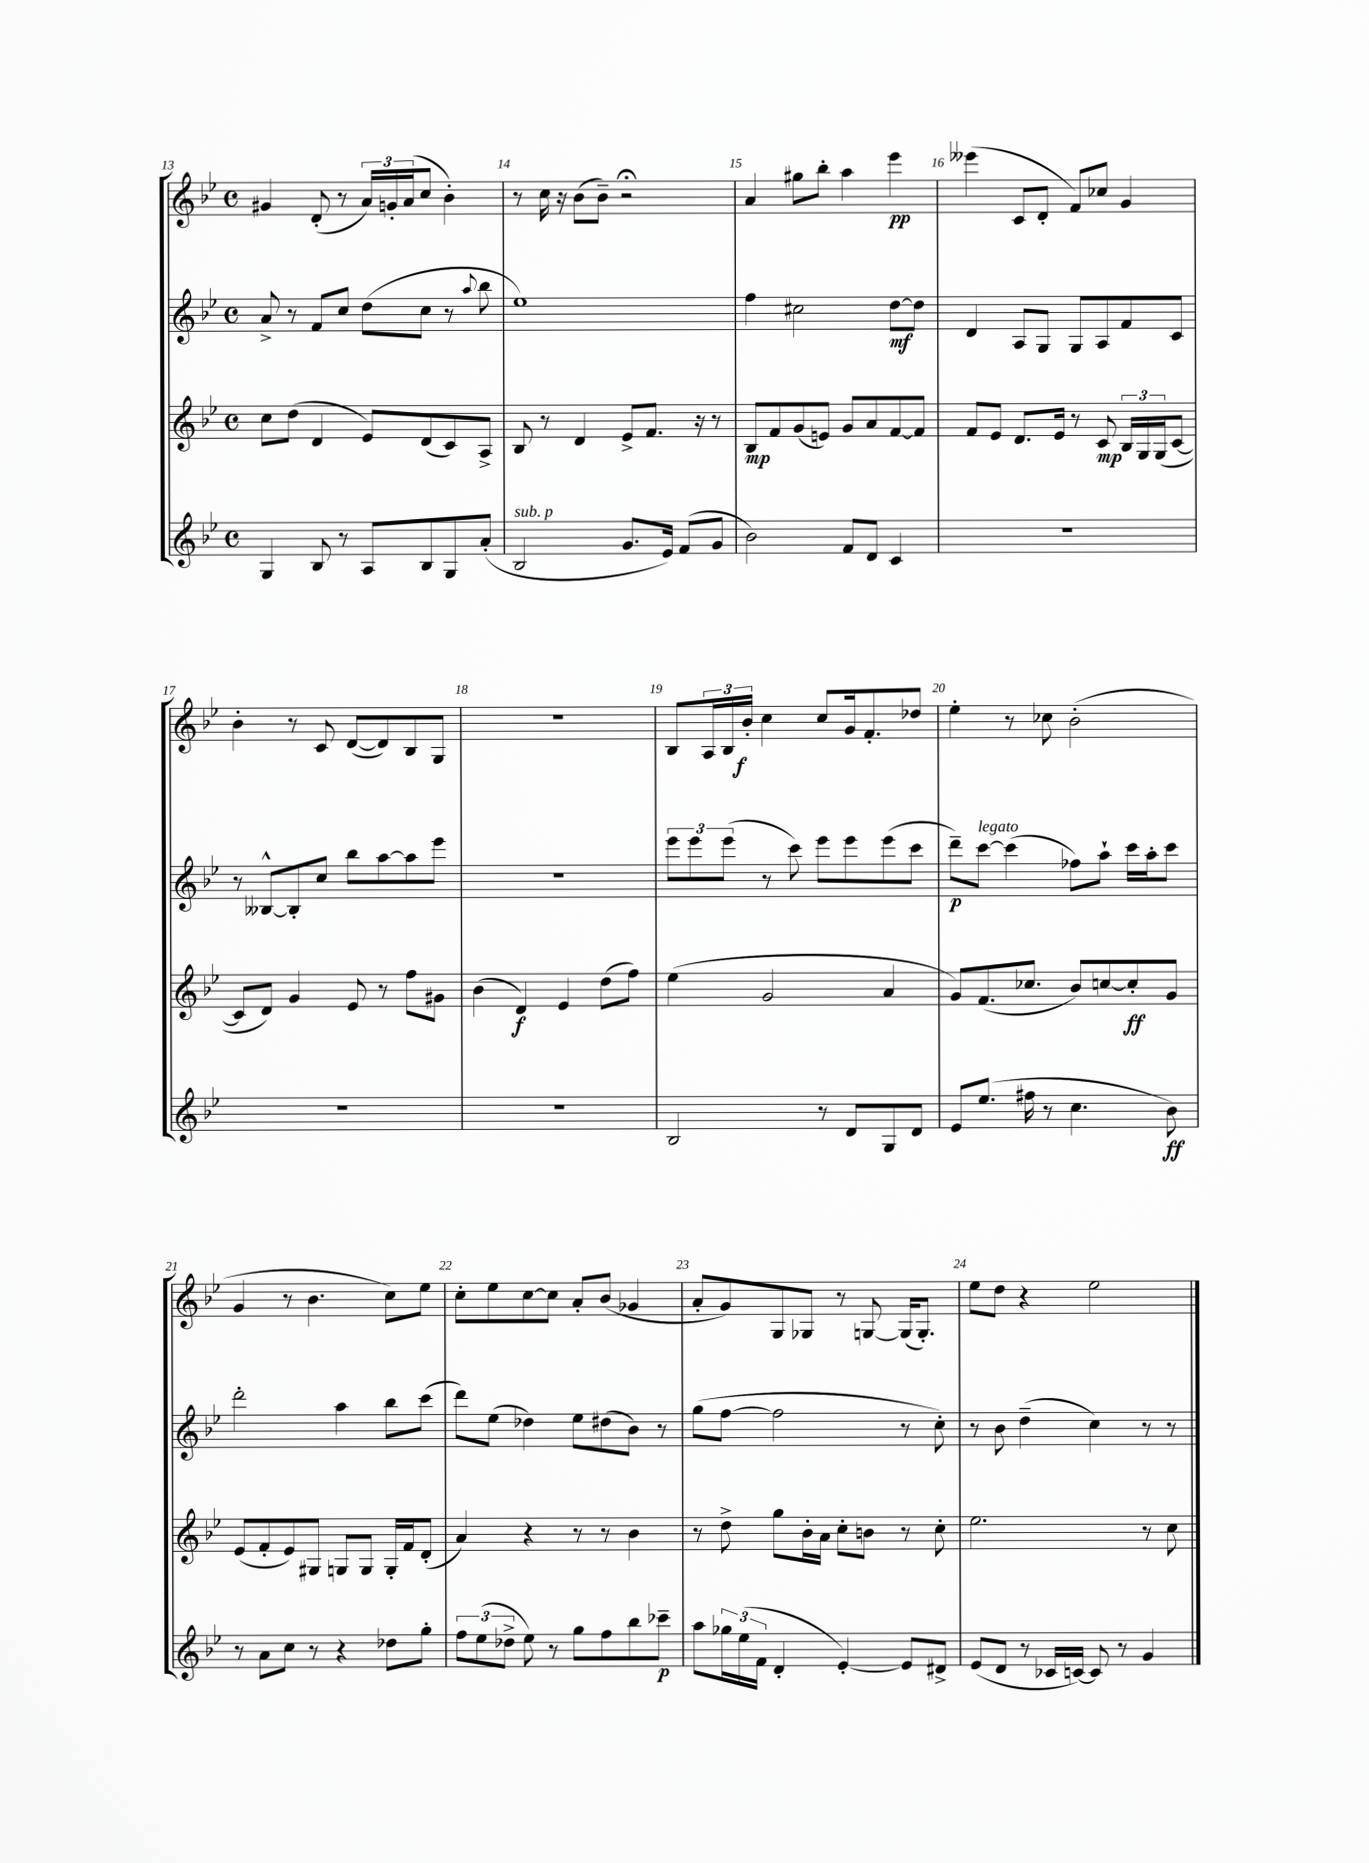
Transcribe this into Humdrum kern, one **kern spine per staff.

**kern	**kern	**kern	**kern
*staff4	*staff3	*staff2	*staff1
*clefG2	*clefG2	*clefG2	*clefG2
*k[b-e-]	*k[b-e-]	*k[b-e-]	*k[b-e-]
*M4/4	*M4/4	*M4/4	*M4/4
*met(c)	*met(c)	*met(c)	*met(c)
4G/	8cc\L	8a^/	4g#/
.	(8dd\J	8r	.
8B-/	4d/	8f/L	(8d'/
8r	.	8cc/J	8r
8A/L	8e-/L)	(8dd\L	24a/LL)
.	.	.	24g'/
.	.	.	(24a/J
8B-/	(8d/	8cc\J	8cc/J
8G/	8c/)	8r	4b-'\)
.	.	8qqaa/	.
(8a'/J	8A^/J	8bb-\	.
=	=	=	=
2B-/	8B-/	1ee-)	8r
.	8r	.	16cc\
.	.	.	16r
.	4d/	.	(8b-\L
.	.	.	8b-~\J)
8.g/L	8e-^/L	.	2r;
.	8.f/J	.	.
16e-/Jk)	.	.	.
(8f/L	.	.	.
.	16r	.	.
8g/J	8r	.	.
=	=	=	=
2b-\)	8B-/L	4ff\	4a/
.	8f/	.	.
.	(8g/	2cc#\	8gg#\L
.	8e/J)	.	8bb-'\J
8f/L	8g/L	.	4aa\
8d/J	8a/	.	.
4c/	[8f/	[8dd\L	4eee-\
.	8f/]J	8dd\]J	.
=	=	=	=
1r	8f/L	4d/	(4eee--\
.	8e-/J	.	.
.	8.d/L	8A/L	8c/L
.	.	8G/J	8d'/J
.	16e-/Jk	.	.
.	8r	8G/L	8f/L)
.	8c/	8A/	8cc-/J
.	24B-/LL	8f/	4g/
.	24G/	.	.
.	(24G/J	.	.
.	[8c/J	8c/J	.
=	=	=	=
1r	8c/]L	8r	4b-'\
.	8d/J)	[8B--^^/L	.
.	4g/	8B--'/]	8r
.	.	8cc/J	8c/
.	8e-/	8bb-\L	([8d/L
.	8r	[8aa\	8d/])
.	8ff\L	8aa\]	8B-/
.	8g#\J	8eee-\J	8G/J
=	=	=	=
1r	(4b-\	1r	1r
.	4d/)	.	.
.	4e-/	.	.
.	(8dd\L	.	.
.	8ff\J)	.	.
=	=	=	=
2B-/	(4ee-\	12eee-\L	8B-/L
.	.	12eee-\	.
.	.	.	24A/L
.	.	(12eee-\J	24B-/
.	.	.	24b-'/JJ
.	2g/	8r	4cc\
.	.	8ccc\)	.
8r	.	8eee-\L	8cc/L
8d/L	.	8eee-\	16g/k
.	.	.	8.f'/
8G/	4a/	(8eee-\	.
8d/J	.	8ccc\J	8dd-/J
=	=	=	=
8e-/L	8g/L)	8ddd~\L)	4ee-'\
(8.ee-/J	(8.f/	[8ccc\J	.
.	.	(4ccc\]	8r
16ff#\	8.cc-/J	.	.
8r	.	.	8cc-\
4.cc\	8b-/L)	8ff-\L)	(2b-'\
.	[8cc/	8aa`\J	.
.	8cc'/]	16ccc\LL	.
.	.	16aa'\J	.
8b-\)	8g/J	8ccc\J	.
=	=	=	=
8r	(8e-/L	2ddd'\	4g/
8a\L	8f'/	.	.
8cc\J	8e-/)	.	8r
8r	8G#/J	.	4.b-\
4r	8G/L	4aa\	.
.	8G/J	.	.
8dd-\L	16G'/LL	8bb-\L	8cc\L)
.	16f/J	.	.
8gg'\J	(8d'/J	(8ccc\J	8ee-\J
=	=	=	=
12ff\L	4a/)	8ddd\L)	8cc'\L
(12ee-\	.	.	.
.	.	(8ee-\J	8ee-\
12dd-^\J	.	.	.
8ee-\)	4r	4dd-\)	[8cc\
8r	.	.	8cc\]J
8gg\L	8r	8ee-\L	8a'/L
8ff\	8r	(8dd#\	(8b-/J
8bb-\	4b-\	8b-\J)	4g-/
8ccc-~\J	.	8r	.
=	=	=	=
8aa\L	8r	(8gg\L	8a'/L
24gg-\L	8dd^\	[8ff\J	8g/)
(24ee-\	.	.	.
24f\JJ	.	.	.
4d'/	8gg\L	2ff\]	8G/
.	16b-'\L	.	8G-/J
.	16a\JJ	.	.
[4e-'/)	8cc'\L	.	8r
.	8b\J	.	[8G/
8e-/]L	8r	8r	(16G/]LK
.	.	.	8.G'/J)
8d#^/J	8cc'\	8cc'\)	.
=	=	=	=
(8e-/L	2.ee-\	8r	8ee-\L
8d/J	.	8b-\	8dd\J
8r	.	(4dd~\	4r
16c-/LL	.	.	.
[16c/JJ)	.	.	.
8c/]	.	4cc\)	2ee-\
8r	.	.	.
4g/	8r	8r	.
.	8cc\	8r	.
==	==	==	==
*-	*-	*-	*-
